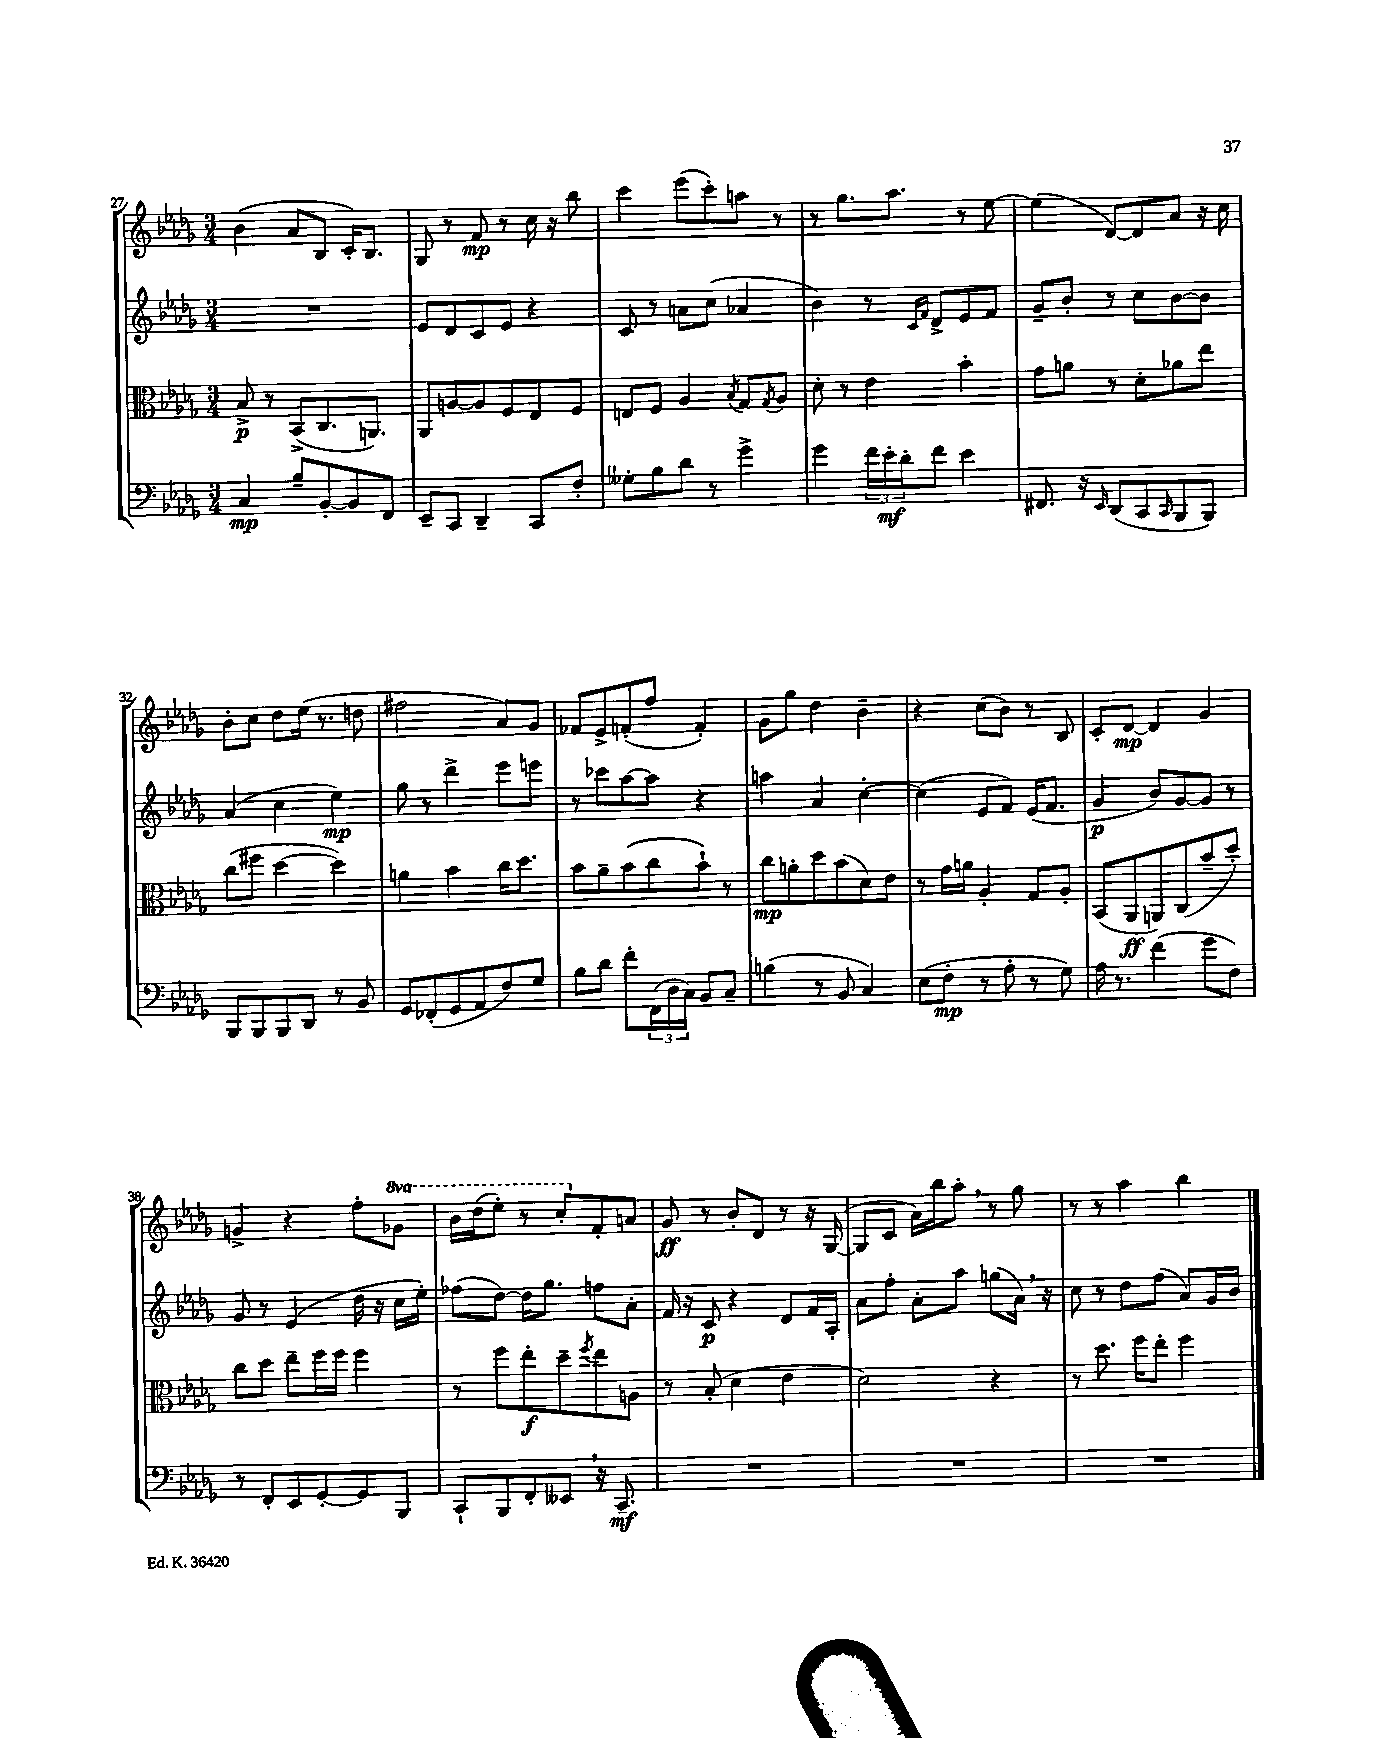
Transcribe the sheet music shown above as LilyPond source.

<<
\new StaffGroup <<
\new Staff = "s0" {
    \clef treble \key des \major \numericTimeSignature \time 3/4 \set Staff.ottavationMarkups = #ottavation-simple-ordinals
    bes'4( aes'8 bes8 c'16-.) bes8. |
    ges8 r8 f'8\mp r8 c''16 r16 bes''8 |
    c'''4 ees'''8( c'''8-.) a''8 r8 |
    r8 ges''8. aes''8. r8 ees''8~ |
    ees''4( des'8~) des'8 aes'8 r16 c''16 |
    bes'8-. c''8 des''8 ees''16( r8. d''8 |
    fis''2 aes'8) ges'8 |
    fes'8 ees'8-> f'8-.( f''8 f'4-.) |
    ges'8 ges''8 des''4 bes'4-- |
    r4 c''8( bes'8) r8 bes8 |
    c'8-. des'8~\mp des'4 ges'4 |
    g'4-> r4 f''8-. \ottava #1 ges''!8 |
    bes''16 des'''16( ees'''8-.) r8 c'''8-. \ottava #0 f'8-. a'8 |
    ges'8\ff r8 bes'8-. des'8 r8 r16 ges16~( |
    ges8 c'8 aes'16) bes''16 aes''8-. \breathe r8 ges''8 |
    r8 r8 aes''4 bes''4 \bar "|." |
}
\new Staff = "s1" {
    \clef treble \key des \major \numericTimeSignature \time 3/4
    R2. |
    ees'8 des'8 c'8 ees'8 r4 |
    c'8 r8 a'8 c''8( aes'4 |
    bes'4) r8 \grace { c'16 f'16 } des'8-> ees'8 f'8 |
    ges'8-- bes'8-. r8 c''8 bes'8~ bes'8 |
    aes'4( c''4 ees''4\mp) |
    ges''8 r8 des'''4-> ees'''8 e'''8 |
    r8 ces'''8 aes''8~ aes''8 r4 |
    a''4 aes'4 c''4~-. |
    c''4( ees'8 f'8) ees'16( f'8. |
    ges'4\p bes'8) ges'8~ ges'8 r8 |
    ges'8 r8 ees'4( des''16 r16 c''16 ees''16-.) |
    fes''8( des''8~) des''16 ges''8. f''8 aes'8-. |
    f'16 r16 c'8\p r4 des'8 f'16 aes16-. |
    aes'8 f''8-. aes'8-. aes''8 g''8( aes'16) \breathe r16 |
    c''8 r8 des''8 f''8( aes'8) ges'16 bes'16 \bar "|." |
}
\new Staff = "s2" {
    \clef alto \key des \major \numericTimeSignature \time 3/4
    bes8->\p r8 bes,8->( c8. a,8.) |
    aes,8 a8~ a8 f8 ees8 f8 |
    e8 f8 aes4 \acciaccatura { bes8 } ges8 \acciaccatura { ges8 } aes8 |
    des'8-. r8 ees'4 bes'4-. |
    ges'8 a'8 r8 des'8-. aes'8 ees''8 |
    c''8( fis''8 des''4~ des''4) |
    a'4 bes'4 c''16 des''8. |
    bes'8 aes'8-- bes'8( c''8 bes'8-!) r8 |
    c''8\mp a'8-. des''8 bes'8( des'8) ees'8 |
    r8 ges'16 a'16 aes4-. ges8 aes8-. |
    bes,8( aes,8\ff a,8) c8( bes'8-- des''8-.) |
    c''8 des''8 ees''8-- f''16 f''16 f''4 |
    r8 f''8 ees''8-.\f des''8-- \acciaccatura { f''8 } ees''8 a8 |
    r8 bes8-.( des'4 ees'4 |
    des'2) r4 |
    r8 des''8. f''16 ees''8-. f''4 \bar "|." |
}
\new Staff = "s3" {
    \clef bass \key des \major \numericTimeSignature \time 3/4
    c4\mp bes8-- bes,8~-. bes,8 f,8 |
    ees,8-- c,8 des,4-- c,8 f8-. |
    geses8-. bes8 des'8 r8 ges'4-> |
    ges'4 \tuplet 3/2 { f'16 ees'16-.\mf des'16-. } f'8 ees'4 |
    fis,8. r16 \grace { ees,16 } des,8( c,8 \grace { c,16 } bes,,8 bes,,8) |
    bes,,8 bes,,8 bes,,8 des,8 r8 bes,8 |
    ges,8 fes,8-.( ges,8 aes,8 f8) ges8 |
    bes8 des'8 f'8-. \tuplet 3/2 { f,16( des16 c16) } bes,8 c8-- |
    b4( r8 bes,8 c4) |
    ees8( f8-.\mp r8 aes8-. r8 ges8) |
    aes16 r8. f'4( ges'8 f8) |
    r8 f,8-. ees,8 ges,8~-. ges,8 bes,,8 |
    c,8-! bes,,8 f,8-. eeses,8 \breathe r16 c,8.--\mf |
    R2. |
    R2. |
    R2. \bar "|." |
}
>>
>>
\layout { \context { \Score currentBarNumber = #27 } }
